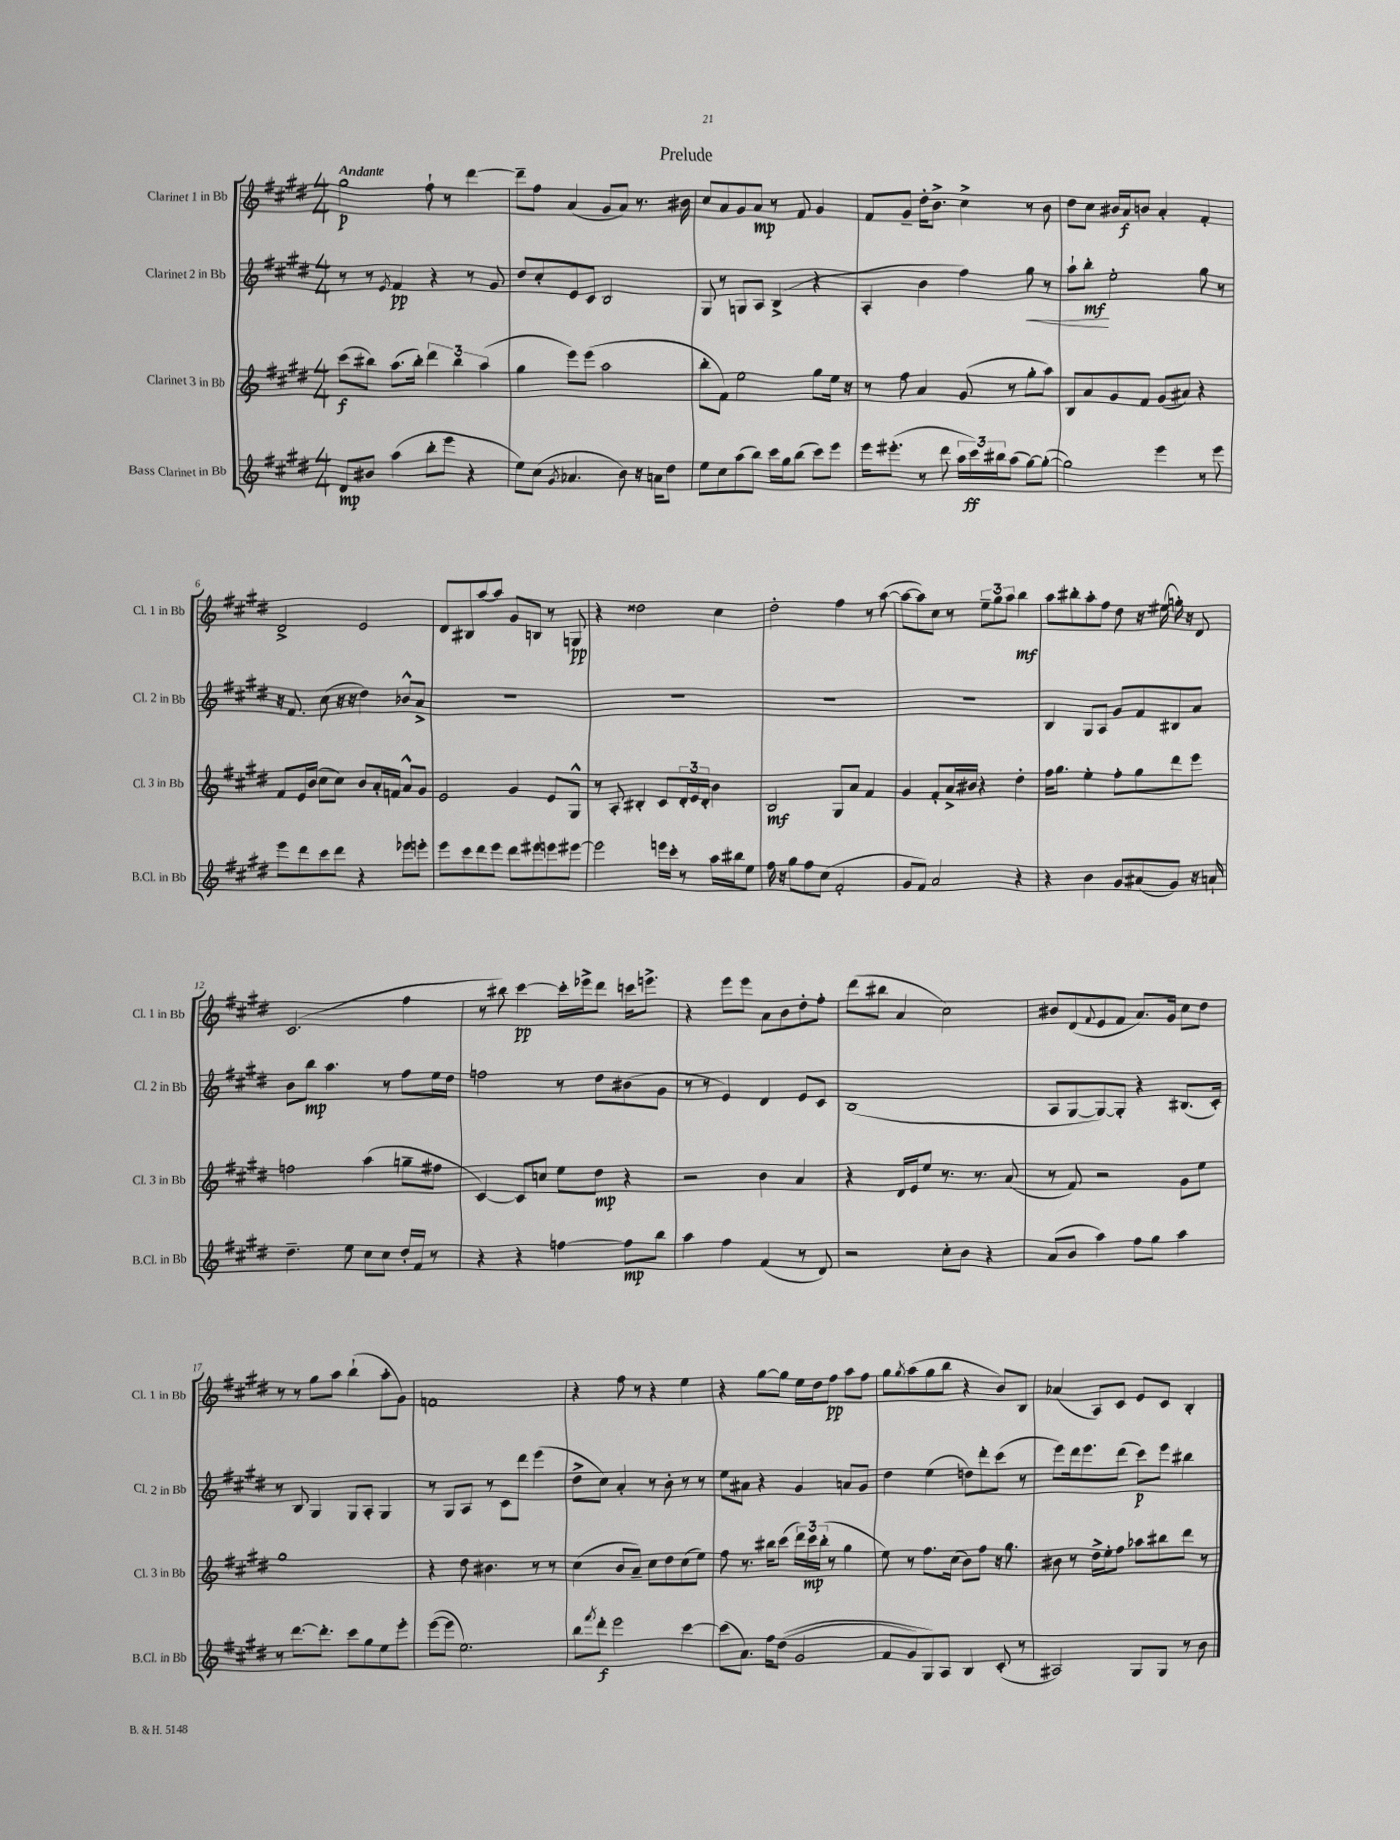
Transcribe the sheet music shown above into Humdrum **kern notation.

**kern	**dynam	**kern	**dynam	**kern	**dynam	**kern	**dynam
*part4	*part4	*part3	*part3	*part2	*part2	*part1	*part1
*staff4	*staff4	*staff3	*staff3	*staff2	*staff2	*staff1	*staff1
*I"Bass Clarinet in Bb	*	*I"Clarinet 3 in Bb	*	*I"Clarinet 2 in Bb	*	*I"Clarinet 1 in Bb	*
*I'B.Cl. in Bb	*	*I'Cl. 3 in Bb	*	*I'Cl. 2 in Bb	*	*I'Cl. 1 in Bb	*
*clefG2	*	*clefG2	*	*clefG2	*	*clefG2	*
*k[f#c#g#d#]	*	*k[f#c#g#d#]	*	*k[f#c#g#d#]	*	*k[f#c#g#d#]	*
*M4/4	*	*M4/4	*	*M4/4	*	*M4/4	*
=1	=1	=1	=1	=1	=1	=1	=1
!	!	!	!	!	!	!LO:TX:a:B:t=Andante	!
8d#/L	mp	(8ccc#\L	f	8r	.	2gg#\	p
8b#X/J	.	8bb#X\J)	.	8r	.	.	.
.	.	.	.	8qe/	.	.	.
(4aa\	.	(8.aa\L	.	4f#/	pp	.	.
.	.	16bb#'\Jk)	.	.	.	.	.
8bb'\L	.	6ddd#\	.	4r	.	8ff#`\	.
8eee\J	.	.	.	.	.	8r	.
.	.	6bb#\	.	.	.	.	.
4r	.	.	.	8r	.	[4ddd#\	.
.	.	(6aa\	.	.	.	.	.
.	.	.	.	8g#/	.	.	.
=2	=2	=2	=2	=2	=2	=2	=2
8ee\L)	.	4gg#\	.	8dd#/L	.	8ddd#~\L]	.
(8cc#\J	.	.	.	8cc#'/	.	8ff#\J	.
8qg#/	.	.	.	.	.	.	.
4.a-X/	.	8eee\L)	.	8e/	.	(4a/	.
.	.	(8eee\J	.	8c#/J	.	.	.
.	.	2aa\	.	2B/	.	8g#/L	.
8b\)	.	.	.	.	.	8a/J)	.
16r	.	.	.	.	.	8.r	.
16an\KL	.	.	.	.	.	.	.
8dd#\J	.	.	.	.	.	.	.
.	.	.	.	.	.	16b#X\	.
=3	=3	=3	=3	=3	=3	=3	=3
8ee\L	.	8bb'\L	.	8G#/	.	8cc#/L	.
8cc#\	.	8f#\J)	.	8r	.	8a/	.
(8aa\	.	2ee\	.	8Gn/L	.	8g#/	.
8bb\J)	.	.	.	8A/J	.	8a/J	mp
16ccc#\LL	.	.	.	(4B^/	.	8r	.
16gg#\J	.	.	.	.	.	.	.
(8bb\J	.	.	.	.	.	8f#/	.
8ccc#\L)	.	8gg#\L	.	4r	.	4g#/	.
8eee\J	.	16ee\Jk	.	.	.	.	.
.	.	16r	.	.	.	.	.
=4	=4	=4	=4	=4	=4	=4	=4
16eee\KL	.	8r	.	4A'/	.	8f#/L	.
(8.eee#X'\J	.	.	.	.	.	.	.
.	.	8ff#\	.	.	.	8g#~/J	.
8r	.	4a/	.	4b\	.	16dd#'\KL	.
.	.	.	.	.	.	8.b^\J	.
8ddd#\	.	.	.	.	.	.	.
24aa\LL	.	(8g#/	.	4ff#\)	.	4cc#^\	.
24ccc#\)	ff	.	.	.	.	.	.
24bb#X\J	.	.	.	.	.	.	.
(8aa\J	.	8r	.	.	.	.	.
!	!	!	!	!	!LO:HP:b	!	!
[8gg#\L)	.	8gg#'\L	.	8gg#\	<	8r	.
(8gg#'\J_	.	8aa\J)	.	8r	.	8b\	.
=5	=5	=5	=5	=5	=5	=5	=5
2gg#\])	.	8B/L	.	8aa`\L	.	8dd#\L	.
.	.	8a/	.	8bb'\J	mf	8cc#\J	.
.	.	8g#/	.	2ee'\	[	16b#X/LL	.
.	.	.	.	.	.	16a/J	f
.	.	8f#/J	.	.	.	8bn/J	.
4eee\	.	(8g#/L	.	.	.	4a'/	.
.	.	8a#X/J)	.	.	.	.	.
8r	.	4r	.	8gg#\	.	4f#'/	.
8eee\	.	.	.	8r	.	.	.
!!LO:LB:g=z
=6	=6	=6	=6	=6	=6	=6	=6
8eee\L	.	8f#/L	.	16r	.	2d#^/	.
.	.	.	.	8.f#/	.	.	.
8ddd#\	.	16e/L	.	.	.	.	.
.	.	(16b/JJ	.	.	.	.	.
8ccc#\	.	8cc#\L	.	(8cc#\	.	.	.
8ddd#\J	.	8cc#\J)	.	16r	.	.	.
.	.	.	.	16r	.	.	.
4r	.	8b/L	.	4dd#\)	.	2e/	.
.	.	16a'/L	.	.	.	.	.
.	.	16fn/JJ	.	.	.	.	.
8eee-X\L	.	8a^^/L	.	8b-X^^/L	.	.	.
8eeen'\J	.	8g#/J	.	8a^/J	.	.	.
=7	=7	=7	=7	=7	=7	=7	=7
8eee\L	.	2e/	.	1r	.	8d#/L	.
8ccc#\	.	.	.	.	.	8B#X/	.
8ddd#\	.	.	.	.	.	[8aa/	.
8eee\J	.	.	.	.	.	8aa/J]	.
8ddd#\L	.	4g#/	.	.	.	8g#/L	.
8eee#X\	.	.	.	.	.	8Bn/J	.
8eeen\	.	8e/L	.	.	.	8r	.
[8eee#X\J	.	8G#^^/J	.	.	.	8Gn/	pp
=8	=8	=8	=8	=8	=8	=8	=8
2eee#\]	.	8r	.	1r	.	4r	.
.	.	8A'/	.	.	.	.	.
.	.	4B#X'/	.	.	.	2dd##X\	.
16eeen\LL	.	8c#/L	.	.	.	.	.
16ccc#'\JJ	.	.	.	.	.	.	.
8r	.	24d#'/L	.	.	.	.	.
.	.	24e/	.	.	.	.	.
.	.	24d#'/JJ	.	.	.	.	.
16aa\LL	.	4b\	.	.	.	4cc#\	.
16bb#X\J	.	.	.	.	.	.	.
8ee\J	.	.	.	.	.	.	.
=9	=9	=9	=9	=9	=9	=9	=9
16ff#\	.	2B/	mf	1r	.	2dd#'\	.
16r	.	.	.	.	.	.	.
8gg#\L	.	.	.	.	.	.	.
8ff#\	.	.	.	.	.	.	.
(8cc#\J	.	.	.	.	.	.	.
2f#'/	.	8G#/L	.	.	.	4ff#\	.
.	.	8a/J	.	.	.	.	.
.	.	4f#/	.	.	.	8r	.
.	.	.	.	.	.	([8aa\	.
=10	=10	=10	=10	=10	=10	=10	=10
8g#/L	.	4g#/	.	1r	.	8aa\L_	.
8f#/J)	.	.	.	.	.	8aa\])	.
2a/	.	8f#'/L	.	.	.	8cc#\J	.
.	.	16a^/L	.	.	.	8r	.
.	.	16b#X/JJ	.	.	.	.	.
.	.	4r	.	.	.	12ee~\L	.
.	.	.	.	.	.	12gg#\	.
.	.	.	.	.	.	12aa\J	.
4r	.	4dd#'\	.	.	.	4bb\	mf
=11	=11	=11	=11	=11	=11	=11	=11
4r	.	16ff#\KL	.	4B/	.	8aa\L	.
.	.	8.gg#\J	.	.	.	.	.
.	.	.	.	.	.	8bb#X'\	.
4b\	.	4ee'\	.	8G#/L	.	8aa'\	.
.	.	.	.	8A/J	.	8ff#\J	.
8g#/L	.	8ff#'\L	.	8g#/L	.	8dd#\	.
(8a#X/	.	8gg#\	.	8f#/	.	16r	.
.	.	.	.	.	.	(16ee#X\	.
8g#/J)	.	8ddd#\	.	8B#X/	.	16ggn'\)	.
.	.	.	.	.	.	16r	.
16r	.	8eee\J	.	8a/J	.	8d#/	.
16an`/	.	.	.	.	.	.	.
!!LO:LB:g=z
=12	=12	=12	=12	=12	=12	=12	=12
4.dd#~\	.	2ffn\	.	8b\L	.	(2.c#/	.
.	.	.	.	8bb\J	mp	.	.
.	.	.	.	4.aa\	.	.	.
8ee\	.	.	.	.	.	.	.
8cc#\L	.	(4aa\	.	.	.	.	.
8cc#\J	.	.	.	8r	.	.	.
16dd#'/LL	.	8ggn~\L	.	8ff#\L	.	4ff#\	.
16f#/JJ	.	.	.	.	.	.	.
8r	.	8ff#X\J	.	16ee\L	.	.	.
.	.	.	.	16dd#\JJ	.	.	.
=13	=13	=13	=13	=13	=13	=13	=13
4r	.	[4c#/)	.	2ffn\	.	8r	.
.	.	.	.	.	.	8bb#X\)	.
4r	.	8c#/L]	.	.	.	[4ccc#\	pp
.	.	8ccn/J	.	.	.	.	.
[4ffn\	.	8ee\L	.	8r	.	16ccc#'\LL]	.
.	.	.	.	.	.	16eee-X^\J	.
.	.	8dd#\J	mp	8dd#\L	.	8ddd#\J	.
8ff\L]	mp	4r	.	(8b#X\	.	16cccn\KL	.
.	.	.	.	.	.	8.eeen^\J	.
8bb\J	.	.	.	8g#\J	.	.	.
=14	=14	=14	=14	=14	=14	=14	=14
4aa\	.	2r	.	8r	.	4r	.
.	.	.	.	8r	.	.	.
4ff#\	.	.	.	4e/)	.	8eee\L	.
.	.	.	.	.	.	8eee\J	.
(4f#/	.	4b\	.	4d#/	.	8a\L	.
.	.	.	.	.	.	8b\	.
8r	.	4a/	.	8e/L	.	8dd#'\	.
8d#/)	.	.	.	8c#/J	.	8ff#'\J	.
=15	=15	=15	=15	=15	=15	=15	=15
2r	.	4r	.	(1B	.	(8ddd#\L	.
.	.	.	.	.	.	8bb#X\J	.
.	.	16d#/LL	.	.	.	4a/	.
.	.	16e/J	.	.	.	.	.
.	.	8ee/J	.	.	.	.	.
8cc#'\L	.	8.r	.	.	.	2cc#\)	.
8b\J	.	.	.	.	.	.	.
.	.	8.r	.	.	.	.	.
4r	.	.	.	.	.	.	.
.	.	(8a/	.	.	.	.	.
=16	=16	=16	=16	=16	=16	=16	=16
(8a/L	.	8r	.	8A/L	.	8b#X/L	.
8b/J	.	8f#/)	.	[8G#/	.	(8d#/	.
.	.	.	.	.	.	8qqf#/	.
4aa\)	.	2r	.	8G#/_)	.	8e/	.
.	.	.	.	8G#'/J]	.	8f#/J	.
8ff#\L	.	.	.	4r	.	8.a/L)	.
8gg#\J	.	.	.	.	.	.	.
.	.	.	.	.	.	16g#/Jk	.
4aa\	.	8g#\L	.	(8.B#X/L	.	8cc#\L	.
.	.	8ee\J	.	.	.	8dd#\J	.
.	.	.	.	16c#'/Jk)	.	.	.
!!LO:LB:g=z
=17	=17	=17	=17	=17	=17	=17	=17
8r	.	1gg#	.	8r	.	8r	.
[8.ddd#\L	.	.	.	8B/	.	8r	.
.	.	.	.	4G#/	.	8gg#\L	.
8.ddd#'\J]	.	.	.	.	.	.	.
.	.	.	.	.	.	8aa\J	.
8ccc#\L	.	.	.	8G#/L	.	(4bb`\	.
8gg#\	.	.	.	8A'/J	.	.	.
8ee\	.	.	.	4G#/	.	8aa'\L	.
8eee'\J	.	.	.	.	.	8g#\J)	.
=18	=18	=18	=18	=18	=18	=18	=18
([8eee\L	.	4r	.	8r	.	1fn	.
8eee\J]	.	.	.	8G#/L	.	.	.
2.ee\)	.	8dd#\	.	8A/J	.	.	.
.	.	4.b#X\	.	8r	.	.	.
.	.	.	.	8c#\L	.	.	.
.	.	.	.	8ddd#\J	.	.	.
.	.	8r	.	(4eee\	.	.	.
.	.	8r	.	.	.	.	.
=19	=19	=19	=19	=19	=19	=19	=19
8bb\L	.	(4cc#\	.	8dd#^\L	.	4r	.
8qfff#/	.	.	.	.	.	.	.
8ddd#'\J	f	.	.	8cc#\J)	.	.	.
2eee\	.	8b/L	.	4a'/	.	8ff#\	.
.	.	8a~/J)	.	.	.	8r	.
.	.	8cc#\L	.	8r	.	4r	.
.	.	8dd#\	.	8b'\	.	.	.
[4ccc#\	.	(8cc#\	.	8r	.	4ee\	.
.	.	8ee\J)	.	8r	.	.	.
=20	=20	=20	=20	=20	=20	=20	=20
(8ccc#\L]	.	8ff#\	.	8ee\L	.	4r	.
8.a\J)	.	8.r	.	8a#X\J	.	.	.
.	.	.	.	4r	.	[8gg#\L	.
16ff#\KL	.	16bb#X\KL	.	.	.	.	.
((8dd#\J	.	(8ccc#\J	.	.	.	8gg#\J]	.
2g#/	.	24ddd#\LL)	.	4g#/	.	16ee\LL	.
.	.	24ccc#\	mp	.	.	.	.
.	.	.	.	.	.	16dd#\J	.
.	.	(24bb#'\JJ	.	.	.	.	.
.	.	8r	.	.	.	8ff#\J	pp
.	.	4gg#\	.	8an/L	.	8aa\L	.
.	.	.	.	8g#/J	.	8ff#\J	.
=21	=21	=21	=21	=21	=21	=21	=21
8f#/L	.	8ee\)	.	4dd#\	.	8gg#\L	.
.	.	.	.	.	.	8qgg#/	.
8g#/)	.	8r	.	.	.	(8aa\	.
8G#/)	.	8.ff#\L	.	(4ee\	.	8gg#\	.
8A/J	.	.	.	.	.	8bb\J	.
.	.	(16cc#\Jk	.	.	.	.	.
4B/	.	8b\L)	.	8ddn\L)	.	4r	.
.	.	8ff#\J	.	8ddd#'\	.	.	.
(8c#'/	.	16r	.	(8ccc#\J	.	8b/L)	.
.	.	8.gg#\	.	.	.	.	.
8r	.	.	.	8r	.	8B/J	.
=22	=22	=22	=22	=22	=22	=22	=22
2A#X/)	.	8b#X\	.	8eee\L)	.	(4a-X/	.
.	.	8r	.	16ddd#\k	.	.	.
.	.	.	.	8.eee\	.	.	.
.	.	16dd#^\LL	.	.	.	8A/L)	.
.	.	16ee'\J	.	.	.	.	.
.	.	8ff#\J	.	(8ddd#\J	.	8c#/J	.
8G#/L	.	8aa-X\L	.	8ccc#\L)	p	8e/L	.
8G#/J	.	8bb#X\	.	8eee\J	.	8c#/J	.
8r	.	8ddd#\J	.	4bb#X\	.	4B'/	.
8b\	.	8r	.	.	.	.	.
==	==	==	==	==	==	==	==
*-	*-	*-	*-	*-	*-	*-	*-
